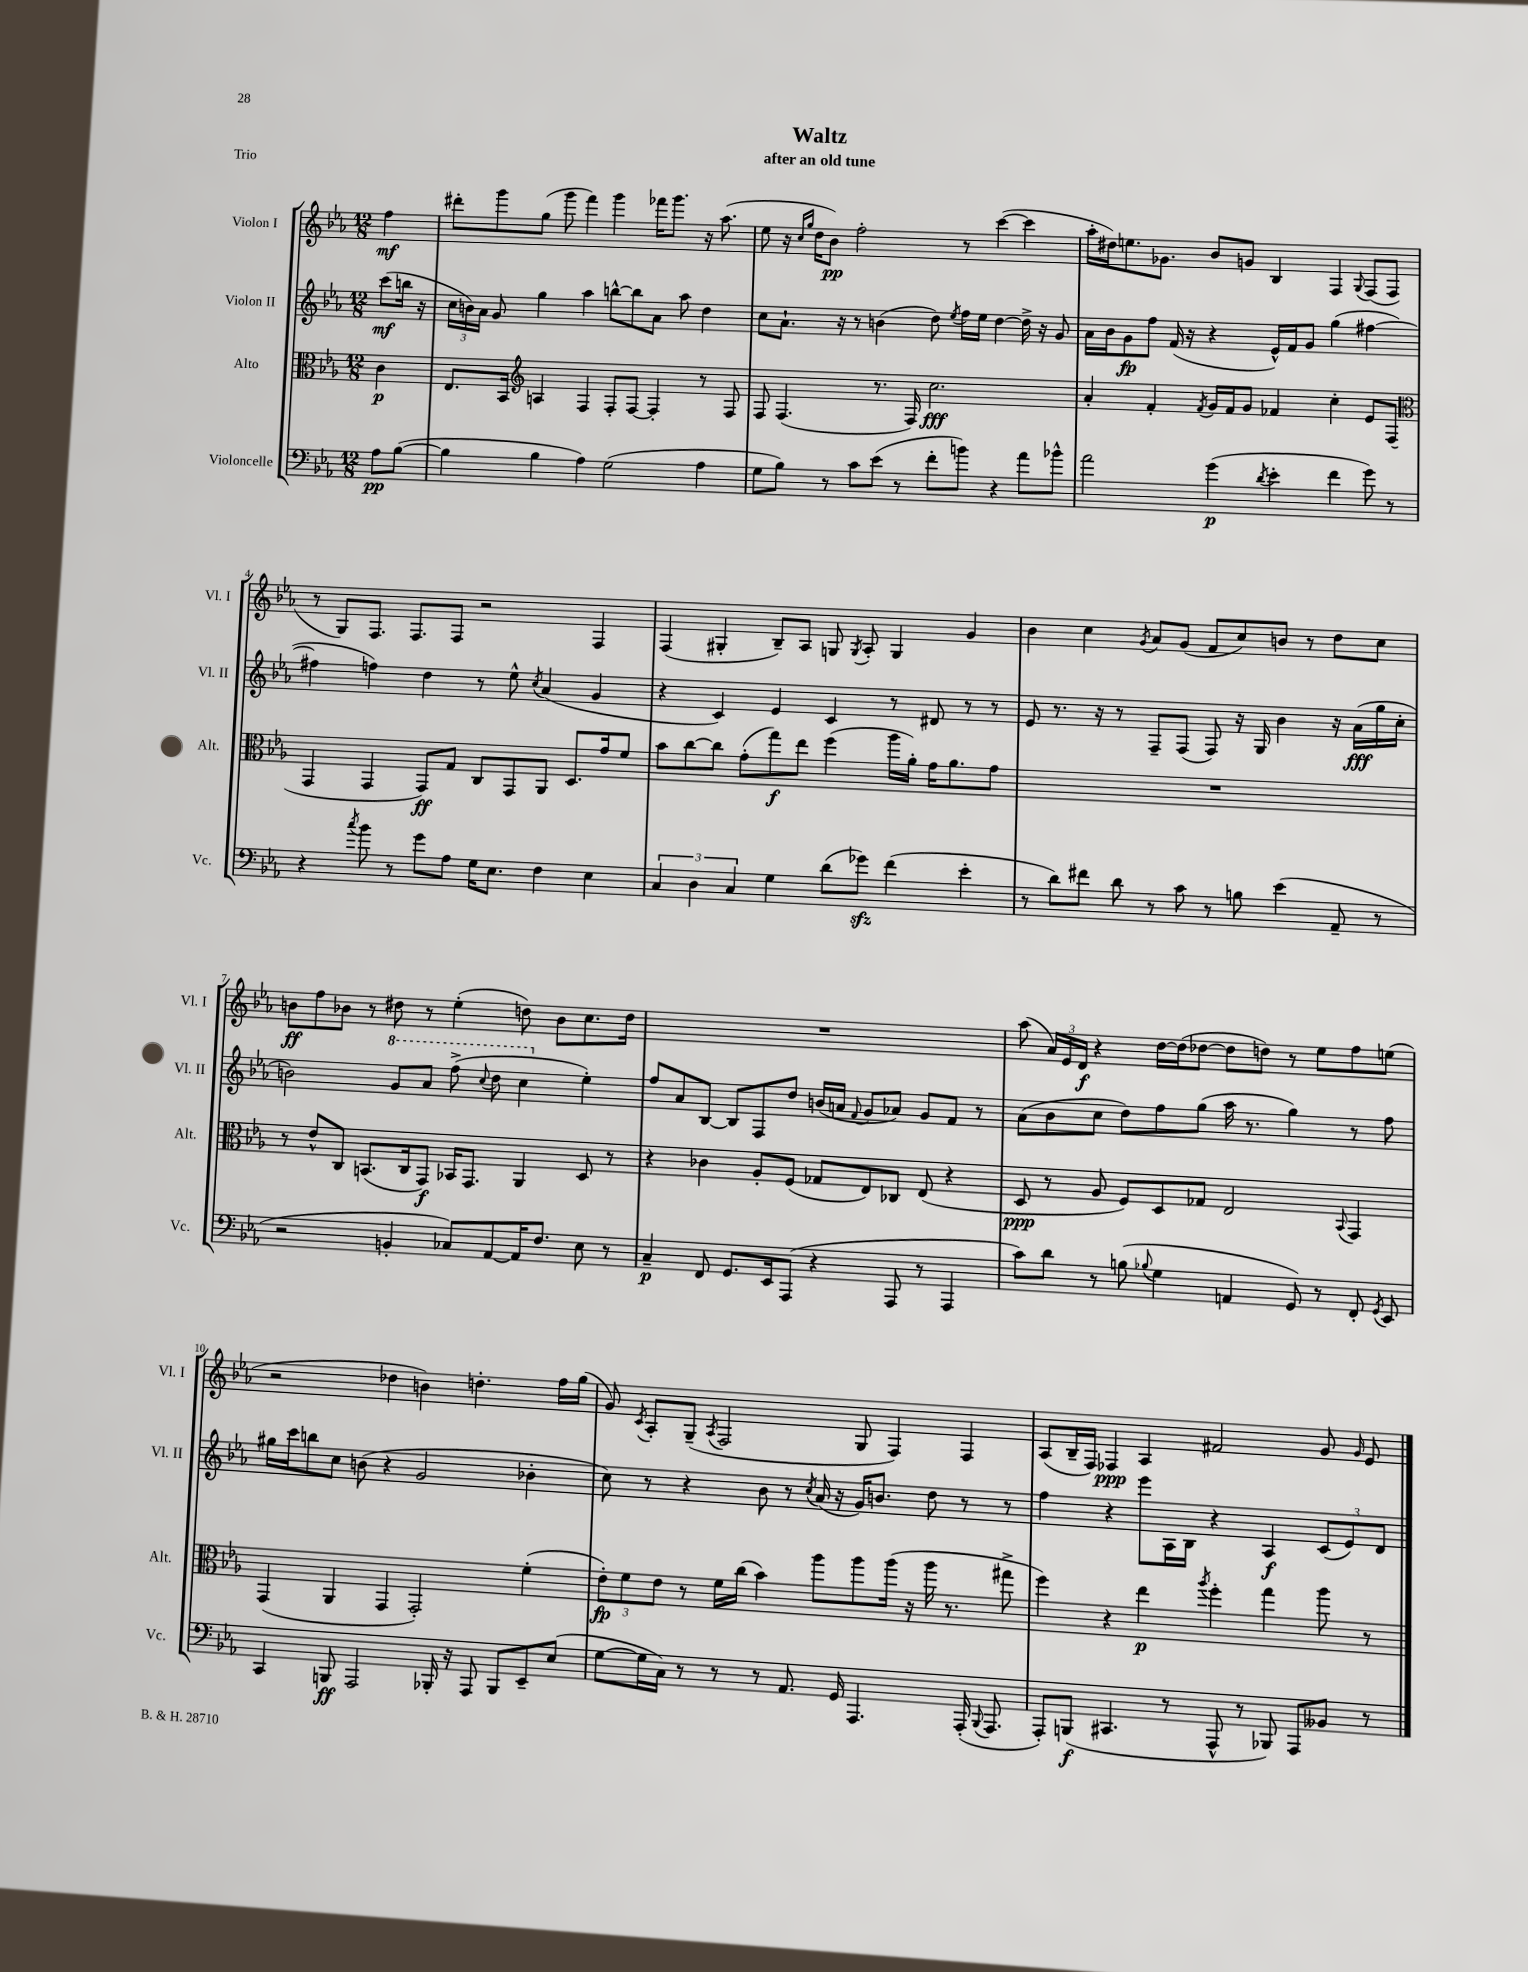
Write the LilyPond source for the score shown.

\header { title = "Waltz" subtitle = "after an old tune" piece = "Trio" }
<<
\new StaffGroup <<
\new Staff = "s0" \with { instrumentName = "Violon I" shortInstrumentName = "Vl. I" } {
    \clef treble \key ees \major \numericTimeSignature \time 12/8 \partial 4
    \autoBeamOff f''4\mf |
    dis'''8[-. g'''8 g''8]( g'''8 f'''4) g'''4 fes'''16[ g'''8.] r16 aes''8.( |
    ees''8 r16 \grace { c''16[ g''16] } d''16[ bes'8]\pp) f''2-. r8 c'''4~( c'''4 |
    aes''16[-. dis''16) e''8. ges'8.] bes'8[ g'8] bes4 f4 \appoggiatura { g8 } f8[( f8] |
    r8 g8[) f8.] f8.[ f8] r2 f4 |
    f4( gis4-. bes8[--) aes8] g8 \acciaccatura { g8 } aes8-. g4 g'4 |
    bes'4 c''4 \acciaccatura { g'8 } aes'8[ g'8]( f'8[ c''8) b'8] r8 d''8[ c''8] |
    b'8[\ff f''8 bes'8] r8 dis''8 r8 ees''4-.( d''8) bes'8[ c''8. d''16] |
    R1. |
    aes''8( \tuplet 3/2 { aes'16[) ees'16 d'16]\f } r4 d''16[~ d''16( des''8]~ des''8[ d''8]) r8 ees''8[ f''8 e''8]( |
    r2 des''4 b'4) d''4.-. f''16[ g''16]( |
    g'8) \acciaccatura { c'8 } aes8[-. g8]--( \acciaccatura { aes8 } f2 g8 f4) f4 |
    aes8[( bes16-- f16]) fes4\ppp aes4 fis'2 g'8 \grace { g'16 } ees'8 \bar "|." |
}
\new Staff = "s1" \with { instrumentName = "Violon II" shortInstrumentName = "Vl. II" } {
    \clef treble \key ees \major \numericTimeSignature \time 12/8 \partial 4
    \autoBeamOff c'''8[\mf( b''16] r16 |
    \tuplet 3/2 { c''16[ b'16) aes'16] } g'8 g''4 aes''4 b''8[~-^ b''8 aes'8] aes''8 d''4 |
    c''8[ aes'8.]-! r16 r8 b'4( d''8) \acciaccatura { ees''8 } f''16[ ees''16] d''4~ d''16-> r16 g'8 |
    aes'16[ bes'16 g'8\fp f''8] f'16( r16 r4 ees'16[-^) f'16 g'8] g''4( fis''4~ |
    fis''4 f''4) d''4 r8 ees''8-^ \acciaccatura { c''8 } aes'4( g'4 |
    r4 c'4) ees'4 c'4 r8 dis'8 r8 r8 |
    ees'8 r8. r16 r8 f8[-- f8]( f8) r16 g16 bes'4 r16 aes'16[\fff( g''16 c''16]-. |
    b'2) \ottava #1 g''8[ aes''8] f'''8->( \appoggiatura { c'''8 } d'''8 c'''4 \ottava #0 ees''4-.) |
    f''8[ aes'8 bes8]~ bes8[ f8 d''8] b'16[( a'16] \appoggiatura { f'8 } g'8[ aes'8]) g'8[ f'8] r8 |
    aes'8[( bes'8 c''8] d''8[) f''8 g''8]( aes''16 r8. g''4) r8 f''8 |
    gis''16[ c'''16 b''8 c''8] b'8( r4 g'2 bes'4-. |
    c''8) r8 r4 bes'8 r8 \acciaccatura { c''8 } aes'16( r16 g'16[) b'8.] d''8 r8 r8 |
    f''4 r4 ees'''8[ aes16 bes16] r4 aes4\f \tuplet 3/2 { c'8[( ees'8) d'8] } \bar "|." |
}
\new Staff = "s2" \with { instrumentName = "Alto" shortInstrumentName = "Alt." } {
    \clef alto \key ees \major \numericTimeSignature \time 12/8 \partial 4
    \autoBeamOff c'4\p |
    ees8.[ bes,16] \clef treble a4 f4 f8[-. f8]~ f4-. r8 f8 |
    f8 f4.( r8. f16) c''2.\fff |
    aes'4-. f'4-. \acciaccatura { f'8 } g'16[ f'16 g'8] fes'4 c''4-. ees'8[ f8]( |
    \clef alto g,4 g,4 g,8[\ff) g8] c8[ g,8 aes,8] d8.[ g'16 f'8] |
    bes'8[ c''8~ c''8] g'8[-.( g''8\f) ees''8] f''4( aes''16[ aes'16]-.) g'16[ aes'8. g'8] |
    R1. |
    r8 ees'8[-^ c8] b,8.[( c16 g,8]\f) bes,16[ g,8.] aes,4 d8 r8 |
    r4 ces'4 aes8[-. f8]( ges8[ ees8) ces8] ees8( r4 |
    d8\ppp r8 aes8 f8[) d8 ges8] ees2 \appoggiatura { bes,8 } g,4 |
    g,4( aes,4 g,4 g,2-.) f'4-.( |
    \tuplet 3/2 { ees'8[-.\fp) f'8 ees'8] } r8 f'16[ c''16]( bes'4) aes''8[ aes''8 aes''16]( r16 aes''16 r8. gis''8-> |
    f''4) r4 ees''4\p \acciaccatura { aes''8 } f''4-. g''4 aes''8 r8 \bar "|." |
}
\new Staff = "s3" \with { instrumentName = "Violoncelle" shortInstrumentName = "Vc." } {
    \clef bass \key ees \major \numericTimeSignature \time 12/8 \partial 4
    \autoBeamOff aes8[\pp bes8]~( |
    bes4 bes4 aes4) g2( aes4 |
    g8[ bes8]) r8 c'8[ ees'8]( r8 f'8[-. b'8]) r4 aes'8[ bes'8]-^ |
    aes'2 g'4\p( \acciaccatura { d'8 } ees'4-. f'4 g'8) r8 |
    r4 \acciaccatura { c''8 } bes'8 r8 g'8[ aes8] g16[ ees8.] f4 ees4 |
    \tuplet 3/2 { c4 d4 c4 } g4 d'8[( ges'8]\sfz) f'4( ees'4-. |
    r8 d'8[) fis'8] d'8 r8 c'8 r8 b8 ees'4( aes,8-- r8 |
    r2 b,4-. ces8[) aes,8~ aes,16 f8.] ees8 r8 |
    c4--\p f,8 g,8.[ ees,16 aes,,8]( r4 aes,,8 r8 aes,,4 |
    c'8[) d'8] r8 b8( \appoggiatura { bes8 } g4 a,4 g,8) r8 f,8-. \acciaccatura { g,8 } ees,8 |
    c,4 b,,8\ff aes,,2 bes,,16-. r16 aes,,8 bes,,8[ ees,8-- ees8]( |
    g8[~ g16 c16]) r8 r8 r8 aes,8. g,16 aes,,4. aes,,16-.( \appoggiatura { bes,,8 } aes,,8. |
    aes,,8[-.) b,,8]\f( cis,4. r8 aes,,8-^ r8 bes,,8) aes,,8[ beses,8] r8 \bar "|." |
}
>>
>>
